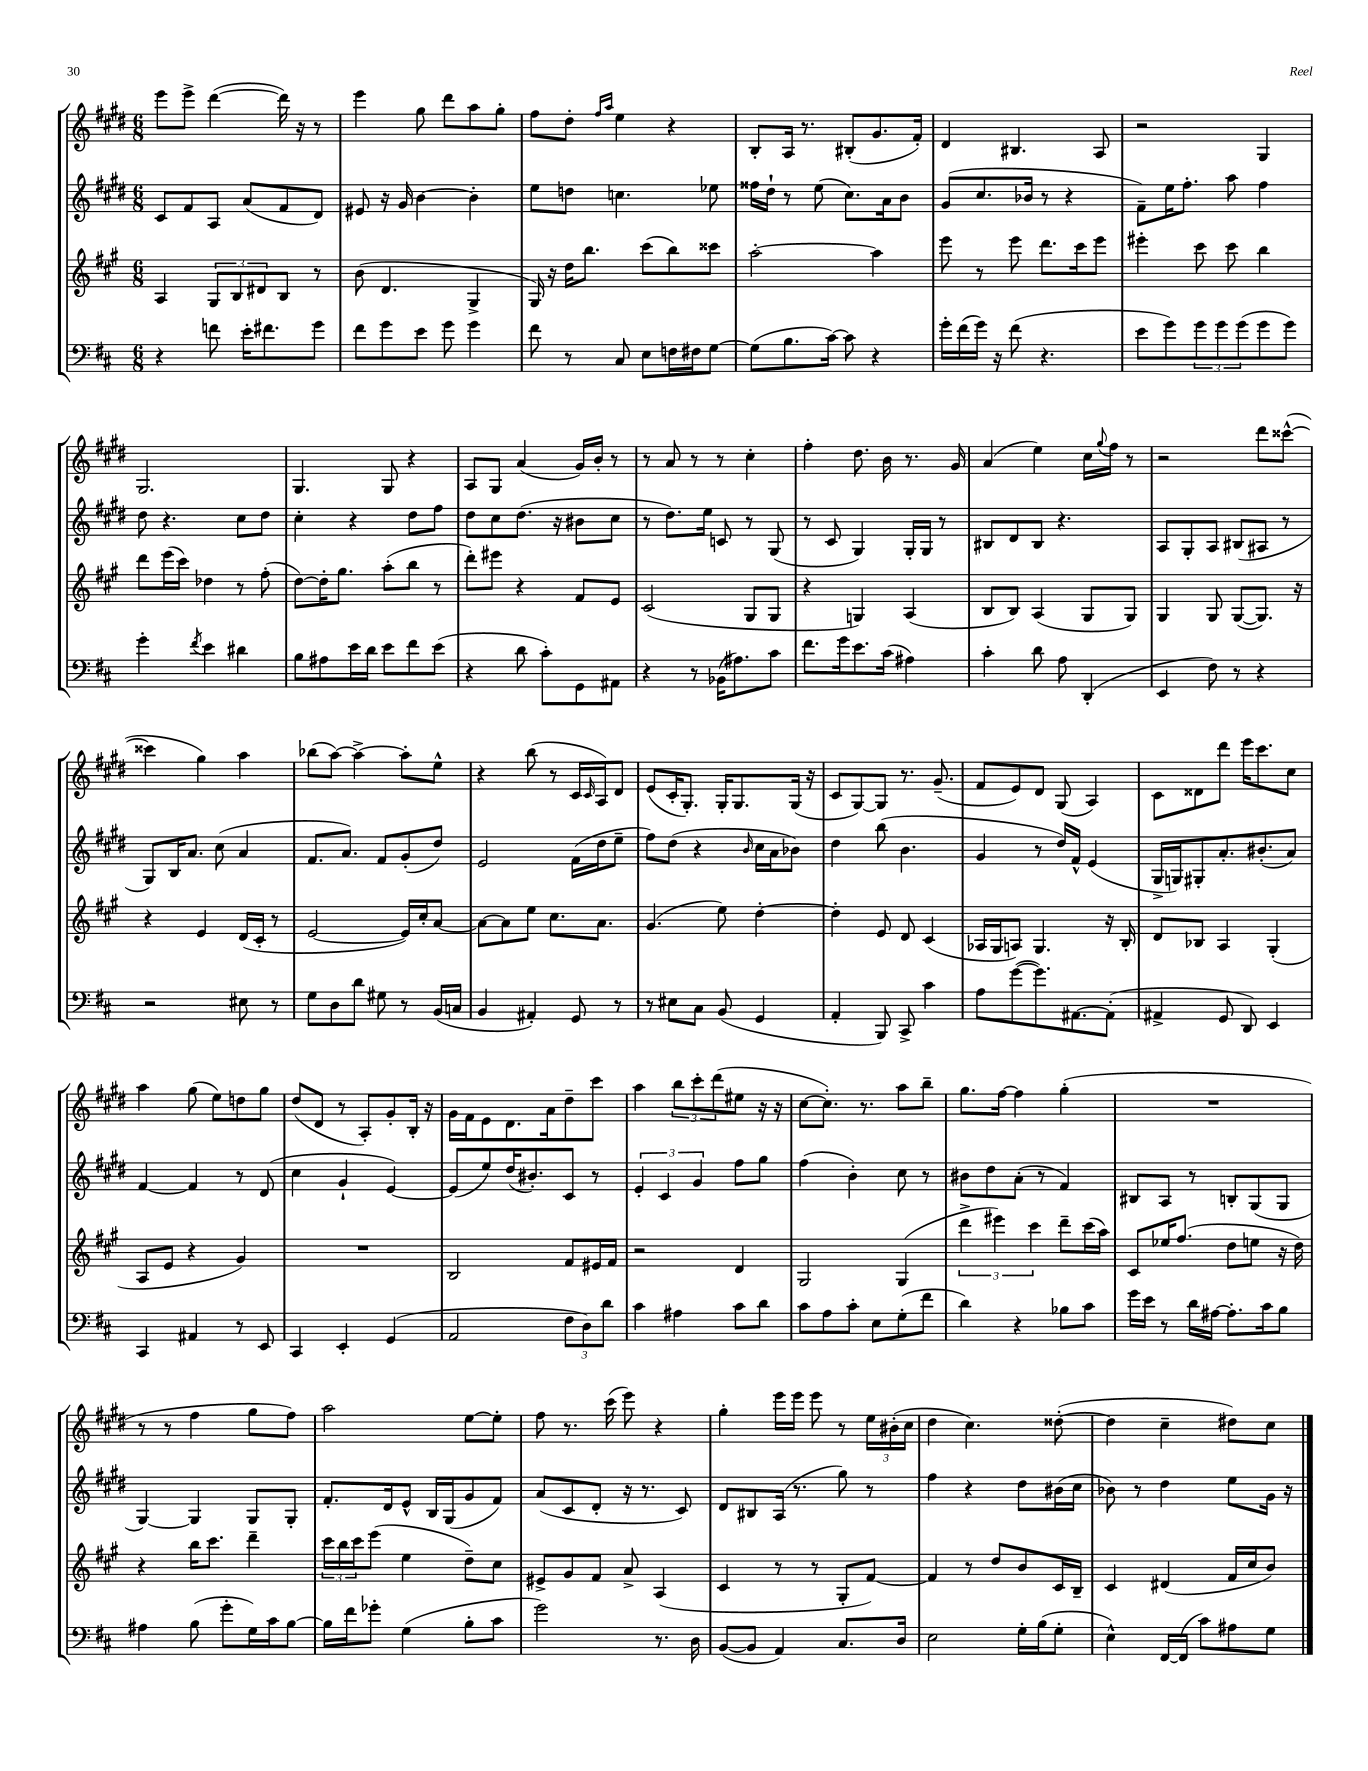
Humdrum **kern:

**kern	**kern	**kern	**kern
*part4	*part3	*part2	*part1
*staff4	*staff3	*staff2	*staff1
*clefF4	*clefG2	*clefG2	*clefG2
*k[f#c#]	*k[f#c#g#]	*k[f#c#g#d#]	*k[f#c#g#d#]
*M6/8	*M6/8	*M6/8	*M6/8
=9	=9	=9	=9
4r	4A/	8c#/L	8eee\L
.	.	8f#/	8eee^\J
8fn\	12G#/L	8A/J	([4ddd#\
.	12B/	.	.
16e'\KL	.	(8a/L	.
.	12d#X/	.	.
8.f#X\	.	.	.
.	8B/J	8f#/	16ddd#\])
.	.	.	16r
8g\J	8r	8d#/J)	8r
=10	=10	=10	=10
8f#\L	(8b\	8e#X/	4eee\
8g\	4.d/	16r	.
.	.	16g#/	.
8e\J	.	[4b\	8gg#\
8g\	.	.	8ddd#\L
4g\	4G#^/	4b'\]	8aa\
.	.	.	8gg#'\J
=11	=11	=11	=11
8f#\	16G#/)	8ee\L	8ff#\L
.	16r	.	.
8r	16dd\KL	8ddn\J	8dd#'\J
.	8.bb\J	.	.
.	.	.	16qqff#/LL
.	.	.	16qqaa/JJ
8C#/	.	4.ccn\	4ee\
8E\L	(8ccc#\L	.	.
16Fn\L	8bb\)	.	4r
16F#X\J	.	.	.
[8G\J	8ccc##X\J	8ee-X\	.
=12	=12	=12	=12
(8G\L]	[2aa'\	16ff##X\LL	8B'/L
.	.	16dd#`\JJ	.
8.B\	.	8r	16A/Jk
.	.	.	8.r
.	.	(8ee\	.
[16c#\Jk)	.	.	.
8c#\]	.	8.cc#\L)	(8B#X'/L
4r	4aa\]	.	8.g#/
.	.	16a\k	.
.	.	8b\J	.
.	.	.	16f#'/Jk)
=13	=13	=13	=13
16g'\LL	8eee\	(8g#/L	4d#/
(16f#\	.	.	.
16g\JJ)	8r	8.cc#/	.
16r	.	.	.
(8f#\	8eee\	.	4.B#X/
.	.	16b-X/Jk	.
4.r	8.ddd\L	8r	.
.	.	4r	.
.	16ccc#\k	.	.
.	8eee\J	.	8A/
=14	=14	=14	=14
8e\L	4eee#X'\	8f#~\L)	2r
8g\)	.	16ee\K	.
.	.	8.ff#'\J	.
12g\	8ccc#\	.	.
12g\	.	.	.
.	8ccc#\	8aa\	.
(12g\	.	.	.
8g\	4bb\	4ff#\	4G#/
8g\J)	.	.	.
!!LO:LB:g=z
=15	=15	=15	=15
4g'\	8ddd\L	8dd#\	2.G#/
.	(16eee\L	4.r	.
.	16ccc#\JJ)	.	.
8qf#/	.	.	.
4e\	4dd-X\	.	.
4d#X\	8r	8cc#\L	.
.	(8ff#'\	8dd#\J	.
=16	=16	=16	=16
8B\L	[8dd\L)	4cc#'\	4.G#/
8A#X\	16dd'\K]	.	.
.	8.gg#\J	.	.
16e\L	.	4r	.
16d\JJ	.	.	.
8e\L	(8aa'\L	.	8G#/
8f#\	8bb\J	8dd#\L	4r
(8e\J	8r	8ff#\J	.
=17	=17	=17	=17
4r	8ddd'\L)	8dd#\L	8A/L
.	8eee#X\J	8cc#\	8G#/J
8d\	4r	(8.dd#\J	(4a/
8c#'\L)	.	.	.
.	.	16r	.
8GG\	8f#/L	8b#X\L	16g#/LL)
.	.	.	16b'/JJ
8AA#X\J	8e/J	8cc#\J	8r
=18	=18	=18	=18
4r	(2c#/	8r	8r
.	.	8.dd#\L)	8a/
8r	.	.	8r
.	.	16ee\Jk	.
(16BB-X\KL	.	8cn/	8r
8.A#X\)	.	.	.
.	8G#/L	8r	4cc#'\
8c#\J	8G#/J	(8G#/	.
=19	=19	=19	=19
8.f#\L	4r	8r	4ff#'\
.	.	8c#/	.
16g\k	.	.	.
8.e\	4Gn/)	4G#/)	8.dd#\
(16c#\Jk	.	.	16b\
4A#X\)	(4A/	16G#'/LL	8.r
.	.	16G#/JJ	.
.	.	8r	.
.	.	.	16g#/
=20	=20	=20	=20
4c#'\	8B/L	8B#X/L	(4a/
.	8B/J)	8d#/	.
8d\	(4A/	8B#/J	4ee\)
8A\	.	4.r	.
(4DD'/	8G#/L	.	16cc#\LL
.	.	.	8qqgg#/
.	.	.	16ff#\JJ
.	8G#/J)	.	8r
=21	=21	=21	=21
4EE/	4G#/	8A/L	2r
.	.	8G#'/	.
8F#\)	8G#/	8A/J	.
8r	([8G#/L	(8B#X/L	.
4r	8.G#/J])	8A#X/J	8ddd#\L
.	.	8r	([8ccc##X^^\J
.	16r	.	.
!!LO:LB:g=z
=22	=22	=22	=22
2r	4r	8G#/L)	4ccc##X\]
.	.	16B/K	.
.	.	8.a/J	.
.	4e/	.	4gg#\)
.	.	(8cc#\	.
8E#X\	(16d/LL	4a/	4aa\
.	16c#'/JJ	.	.
8r	8r	.	.
=23	=23	=23	=23
8G\L	[2e/	8.f#/L	(8bb-X\L
8D\	.	.	[8aa\J)
.	.	8.a/J)	.
8d\J	.	.	4aa^\_
8G#X\	.	8f#/L	.
8r	16e/LL])	(8g#'/	8aa'\L]
.	16cc#'/J	.	.
(16BB/LL	[8a/J	8dd#/J)	8ee^^\J
16Cn/JJ	.	.	.
=24	=24	=24	=24
4BB/	8a\L_	2e/	4r
.	8a\]	.	.
4AA#X'/)	8ee\J	.	(8bb\
.	8.cc#\L	.	8r
8GG/	.	(16f#\LL	16c#/LL
.	.	.	16qqc#/
.	8.a\J	16dd#\J	16A/J)
8r	.	8ee~\J	8d#/J
=25	=25	=25	=25
8r	(4.g#/	8ff#\L)	(8e/L
8E#X\L	.	(8dd#\J	16c#'/K
.	.	.	8.G#'/J)
8C#\J	.	4r	.
(8BB/	8ee\)	.	16G#'/KL
.	.	.	8.G#/
.	.	16qqb/	.
4GG/	[4dd'\	16cc#\LL	.
.	.	16a\J	.
.	.	8b-X\J)	(16G#/Jk
.	.	.	16r
=26	=26	=26	=26
4AA'/	4dd'\]	4dd#\	8c#/L
.	.	.	[8G#/)
8BBB/)	8e/	(8bb\	8G#/J]
8CC#^/	8d/	4.b\	8.r
4c#\	(4c#/	.	.
.	.	.	(8.g#~/
=27	=27	=27	=27
8A\L	16A-X/LL	4g#/	8f#/L
.	16G#/J	.	.
([8g\	8An/J)	.	8e/)
8.g\])	4.G#/	8r	8d#/J
.	.	16dd#/LL)	(8G#/
[8.AA#X\	.	16f#^^/JJ	.
.	.	(4e/	4A/)
(8AA#'\J]	16r	.	.
.	16B'/	.	.
=28	=28	=28	=28
4AA#X^/	8d/L	16G#^/LL	8c#\L
.	.	16Gn/J)	.
.	8B-X/J	8G#X'/	8d##X\
8GG/	4A/	8.a'/	8ddd#\J
8DD/)	.	.	16eee\KL
.	.	(8.b#X'/	8.ccc#\
4EE/	(4G#'/	.	.
.	.	8a/J)	8cc#\J
!!LO:LB:g=z
=29	=29	=29	=29
4CC#/	8A/L	[4f#/	4aa\
.	8e/J	.	.
4AA#X/	4r	4f#/]	(8gg#\
.	.	.	8ee\L)
8r	4g#/)	8r	8ddn\
8EE/	.	(8d#/	8gg#\J
=30	=30	=30	=30
4CC#/	2.r	4cc#\	(8dd#/L
.	.	.	8d#/J
4EE'/	.	4g#`/	8r
.	.	.	8A'/L)
(4GG/	.	[4e/)	8g#'/
.	.	.	16B'/Jk
.	.	.	16r
=31	=31	=31	=31
2AA/	2B/	(8e/L]	16g#\LL
.	.	.	16f#\J
.	.	8ee/)	8e\
.	.	(16dd#/K	8.d#\
.	.	8.b#X'/)	.
.	.	.	16a\k
12F#\L	8f#/L	8c#/J	8dd#~\
12D\)	.	.	.
.	16e#X/L	8r	8ccc#\J
12d\J	.	.	.
.	16f#/JJ	.	.
=32	=32	=32	=32
4c#\	2r	6e'/	4aa\
.	.	6c#/	.
4A#X\	.	.	12bb\L
.	.	6g#/	12ccc#'\
.	.	.	(12ddd#\
8c#\L	4d/	8ff#\L	8ee#X\J
8d\J	.	8gg#\J	16r
.	.	.	16r
=33	=33	=33	=33
8c#\L	2G#/	(4ff#\	[8cc#\L
8A\	.	.	8.cc#'\J])
8c#'\J	.	4b'\)	.
.	.	.	8.r
8E\L	.	.	.
(8G'\	(4G#/	8cc#\	8aa\L
8f#\J	.	8r	8bb~\J
=34	=34	=34	=34
4d\)	6ddd^\	8b#X\L	8.gg#\L
.	.	8dd#\	.
.	6eee#X\)	.	.
.	.	.	[16ff#\Jk
4r	.	(8a'\J	4ff#\]
.	6ccc#\	.	.
.	.	8r	.
8B-X\L	8ddd~\L	4f#/)	(4gg#'\
8c#\J	(16ccc#\L	.	.
.	16aa\JJ)	.	.
=35	=35	=35	=35
16g\LL	8c#/L	8B#X/L	2.r
16e\JJ	.	.	.
8r	16ee-X/K	8A/J	.
.	(8.ff#/J	.	.
16d\LL	.	8r	.
[16A#X\JJ	.	.	.
8.A#'\L]	8dd\L	8Bn'/L	.
.	8een\J	(8G#/	.
16c#\k	.	.	.
8B\J	16r	8G#/J	.
.	16dd\)	.	.
!!LO:LB:g=z
=36	=36	=36	=36
4A#X\	4r	[4G#/)	8r
.	.	.	8r
(8B\	16bb\KL	4G#/]	4ff#\
.	8.ccc#\J	.	.
8g'\L	.	.	.
16G\L)	4ddd~\	8G#/L	8gg#\L
16c#\J	.	.	.
[8B\J	.	8G#'/J	8ff#\J)
=37	=37	=37	=37
16B\LL]	24ccc#\LL	8.f#'/L	2aa\
.	24bb\	.	.
16f#\J	.	.	.
.	24ccc#\J	.	.
8g-X'\J	(8eee\J	.	.
.	.	16d#/k	.
(4G\	4ee\	8e^^/J	.
.	.	16B/LL	.
.	.	(16G#/J	.
8B'\L	8dd~\L)	8g#/	[8ee\L
8c#\J	8cc#\J	8f#/J)	8ee'\J]
=38	=38	=38	=38
2g\)	8e#X^/L	(8a/L	8ff#\
.	8g#/	8c#/	8.r
.	8f#/J	8d#'/J	.
.	.	.	(16ccc#\
.	8a^/	16r	8eee\)
.	.	8.r	.
8.r	(4A/	.	4r
.	.	8c#/)	.
16D\	.	.	.
=39	=39	=39	=39
([8BB/L	4c#/	8d#/L	4gg#'\
8BB/J]	.	8B#X/	.
4AA/)	8r	(16A/Jk	16eee\LL
.	.	8.r	16eee\JJ
.	8r	.	8eee\
8.C#/L	8G#'/L	8gg#\)	8r
.	[8f#/J)	8r	24ee\LL
.	.	.	(24b#X'\
16D/Jk	.	.	.
.	.	.	24cc#\JJ
=40	=40	=40	=40
2E\	4f#/]	4ff#\	4dd#\
.	8r	4r	4.cc#\)
.	8dd/L	.	.
16G'\LL	8b/	8dd#\L	.
(16B\J	.	.	.
8G'\J	16c#/L	(16b#X\L	([8dd##X'\
.	16B~/JJ	16cc#\JJ	.
=41	=41	=41	=41
4E^^\)	4c#/	8b-X\)	4dd##\]
.	.	8r	.
[16FF#/LL	(4d#X/	4dd#\	4cc#~\
(16FF#/JJ]	.	.	.
8c#\L)	.	.	.
8A#X\	16f#/LL	8ee\L	8dd#X\L)
.	16cc#/J	.	.
8G\J	8b/J)	16g#\Jk	8cc#\J
.	.	16r	.
==	==	==	==
*-	*-	*-	*-
